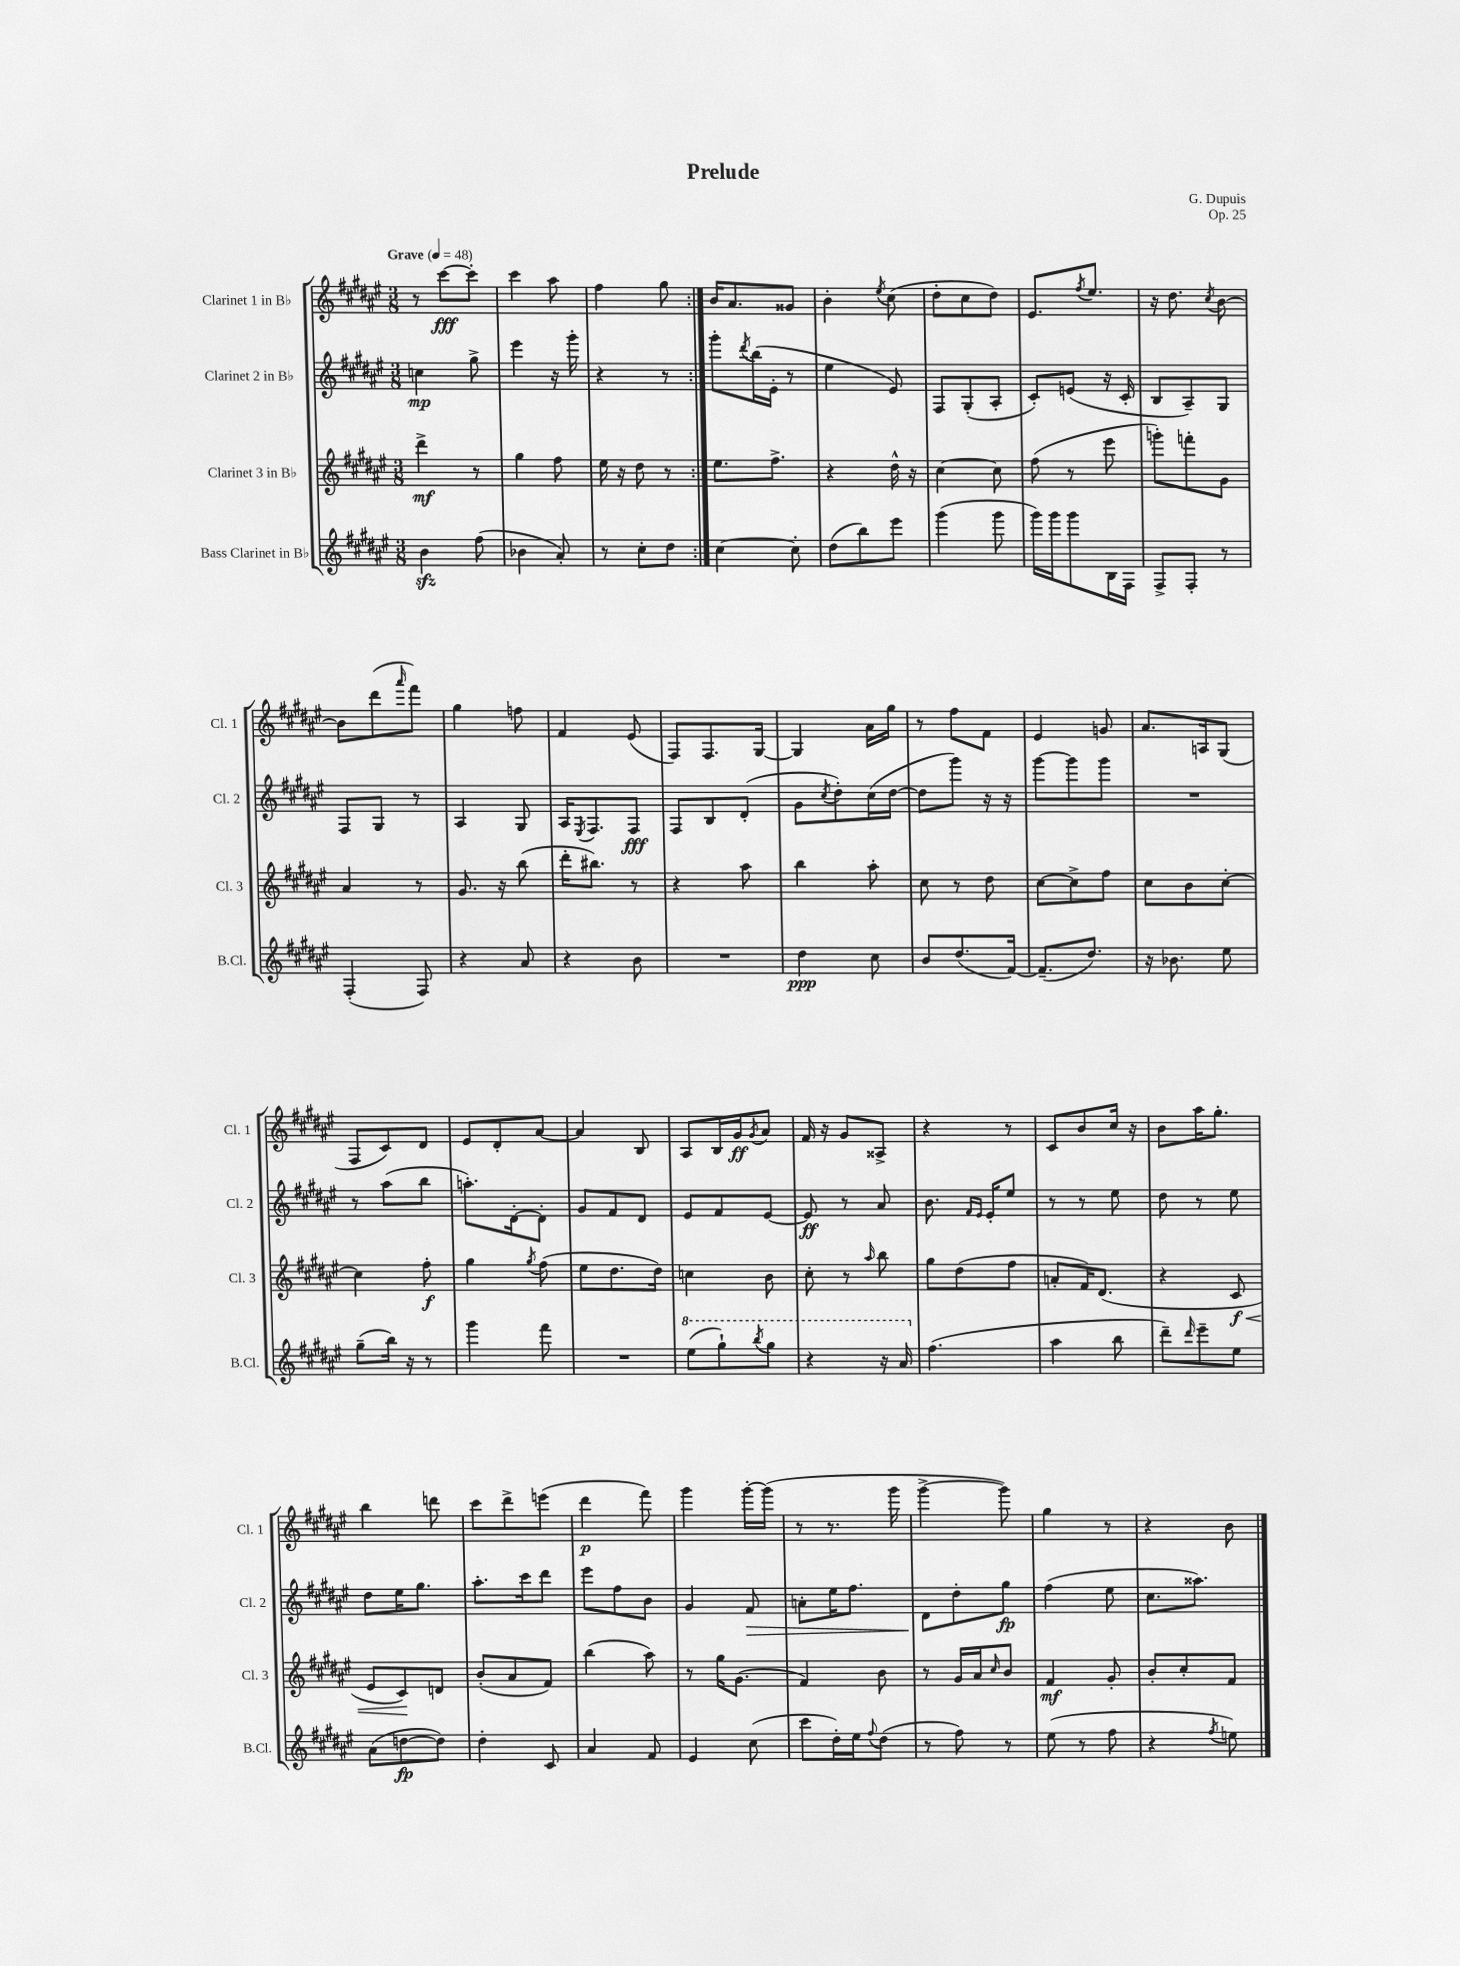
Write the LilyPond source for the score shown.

\header { title = "Prelude" composer = "G. Dupuis" opus = "Op. 25" }
<<
\new StaffGroup <<
\new Staff = "s0" \with { instrumentName = "Clarinet 1 in Bb" shortInstrumentName = "Cl. 1" } {
    \clef treble \key fis \major \numericTimeSignature \time 3/8 \tempo "Grave" 4 = 48
    \repeat volta 2 { r8 cis'''8~\fff cis'''8-. |
    cis'''4 ais''8 |
    fis''4 gis''8 | }
    b'16 ais'8. gisis'8 |
    b'4-. \acciaccatura { eis''8 } cis''8( |
    dis''8-. cis''8 dis''8) |
    eis'8. \acciaccatura { fis''8 } eis''8. |
    r16 dis''8. \acciaccatura { cis''8 } b'8~ |
    b'8 dis'''8( \grace { ais'''16 } fis'''8) |
    gis''4 f''8 |
    fis'4 eis'8( |
    fis8) fis8. gis16~ |
    gis4 ais'16 gis''16 |
    r8 fis''8 fis'8 |
    eis'4 g'8 |
    ais'8. a16 gis8( |
    fis8 cis'8) dis'8 |
    eis'8 dis'8-. ais'8~ |
    ais'4 b8 |
    ais8 b16 gis'16\ff \acciaccatura { gis'8 } ais'8 |
    fis'16 r16 gis'8 aisis8-> |
    r4 r8 |
    cis'8 b'8 cis''16 r16 |
    b'8 ais''16 gis''8.-. |
    b''4 d'''8 |
    cis'''8 dis'''8-> e'''8( |
    dis'''4\p fis'''8) |
    gis'''4 gis'''16~-. gis'''16( |
    r8 r8. gis'''16 |
    gis'''4~-> gis'''8) |
    gis''4 r8 |
    r4 b'8 \bar "|." |
}
\new Staff = "s1" \with { instrumentName = "Clarinet 2 in Bb" shortInstrumentName = "Cl. 2" } {
    \clef treble \key fis \major \numericTimeSignature \time 3/8
    \repeat volta 2 { c''4\mp gis''8-> |
    eis'''4 r16 gis'''16-. |
    r4 r8 | }
    gis'''8-. \acciaccatura { dis'''8 } b''16( eis'16-. r8 |
    eis''4 eis'8) |
    fis8 gis8-.( ais8-. |
    cis'8-.) e'8( r16 cis'16-. |
    b8 ais8--) gis8 |
    fis8 gis8 r8 |
    ais4 gis8 |
    ais16 \acciaccatura { eis8 } fis8. fis8\fff |
    fis8 b8 dis'8-.( |
    gis'8 \acciaccatura { cis''8 } dis''8-.) cis''16( dis''16~ |
    dis''8 gis'''8) r16 r16 |
    gis'''8~ gis'''8 gis'''8 |
    R4. |
    r8 ais''8( b''8 |
    a''8.-.) dis'16~-. dis'8-. |
    gis'8 fis'8 dis'8 |
    eis'8 fis'8 eis'8~ |
    eis'8\ff r8 ais'8 |
    b'8. \grace { fis'16 eis'16 } eis'16-. eis''8 |
    r8 r8 eis''8 |
    dis''8 r8 eis''8 |
    dis''8 eis''16 gis''8. |
    ais''8.-. cis'''16 dis'''8 |
    eis'''8 fis''8 b'8 |
    gis'4 fis'8\> |
    a'8-. eis''16 fis''8. |
    dis'8\! dis''8-. gis''8\fp |
    fis''4( eis''8 |
    cis''8. aisis''8.) \bar "|." |
}
\new Staff = "s2" \with { instrumentName = "Clarinet 3 in Bb" shortInstrumentName = "Cl. 3" } {
    \clef treble \key fis \major \numericTimeSignature \time 3/8
    \repeat volta 2 { dis'''4->\mf r8 |
    gis''4 fis''8 |
    eis''16 r16 dis''8 r8 | }
    eis''8. fis''8.-> |
    r4 dis''16-^ r16 |
    cis''4~ cis''8 |
    fis''8( r8 eis'''8 |
    g'''8-.) f'''8-. gis'8 |
    ais'4 r8 |
    gis'8. r16 b''8( |
    dis'''16-. bis''8.) r8 |
    r4 ais''8 |
    b''4 ais''8-. |
    cis''8 r8 dis''8 |
    cis''8~ cis''8-> fis''8 |
    cis''8 b'8 cis''8~-. |
    cis''4 fis''8-.\f |
    gis''4 \acciaccatura { gis''8 } fis''8( |
    eis''8 dis''8. dis''16) |
    c''4 b'8 |
    cis''8-. r8 \grace { ais''16 } b''8 |
    gis''8 dis''8( fis''8 |
    a'8-. fis'16) dis'8.( |
    r4 cis'8\f\< |
    eis'8 cis'8\!) d'8 |
    b'8-.( ais'8 fis'8) |
    b''4( ais''8) |
    r8 gis''16 gis'8.( |
    fis'4) b'8 |
    r8 gis'16 ais'16 \grace { cis''16 } b'8 |
    fis'4\mf gis'8-. |
    b'8-. cis''8-. fis'8 \bar "|." |
}
\new Staff = "s3" \with { instrumentName = "Bass Clarinet in Bb" shortInstrumentName = "B.Cl." } {
    \clef treble \key fis \major \numericTimeSignature \time 3/8
    \repeat volta 2 { b'4\sfz fis''8( |
    bes'4 ais'8-.) |
    r8 cis''8-. dis''8 | }
    cis''4~ cis''8-. |
    dis''8( b''8) eis'''8 |
    gis'''4( gis'''8 |
    gis'''16) gis'''16 gis'''8 b16 fis16 |
    fis8-> fis8-. r8 |
    fis4-.( fis8) |
    r4 ais'8 |
    r4 b'8 |
    R4. |
    dis''4\ppp cis''8 |
    b'8 dis''8.( fis'16~) |
    fis'8.--( dis''8.) |
    r16 bes'8. eis''8 |
    gis''8--( b''16) r16 r8 |
    gis'''4 fis'''8 |
    R4. |
    \ottava #1 eis'''8( gis'''8-!) \acciaccatura { b'''8 } gis'''8 |
    r4 r16 ais''16 \ottava #0 |
    fis''4.( |
    ais''4 b''8 |
    dis'''8--) \grace { dis'''16 } eis'''8-- eis''8 |
    ais'8( d''8~\fp d''8) |
    dis''4-. cis'8 |
    ais'4 fis'8 |
    eis'4 cis''8( |
    cis'''8 dis''16-.) eis''16 \appoggiatura { fis''8 } dis''8( |
    r8 fis''8) r8 |
    eis''8( r8 fis''8 |
    r4 \acciaccatura { fis''8 } e''8) \bar "|." |
}
>>
>>
\layout { \context { \Score \remove "Bar_number_engraver" } }
